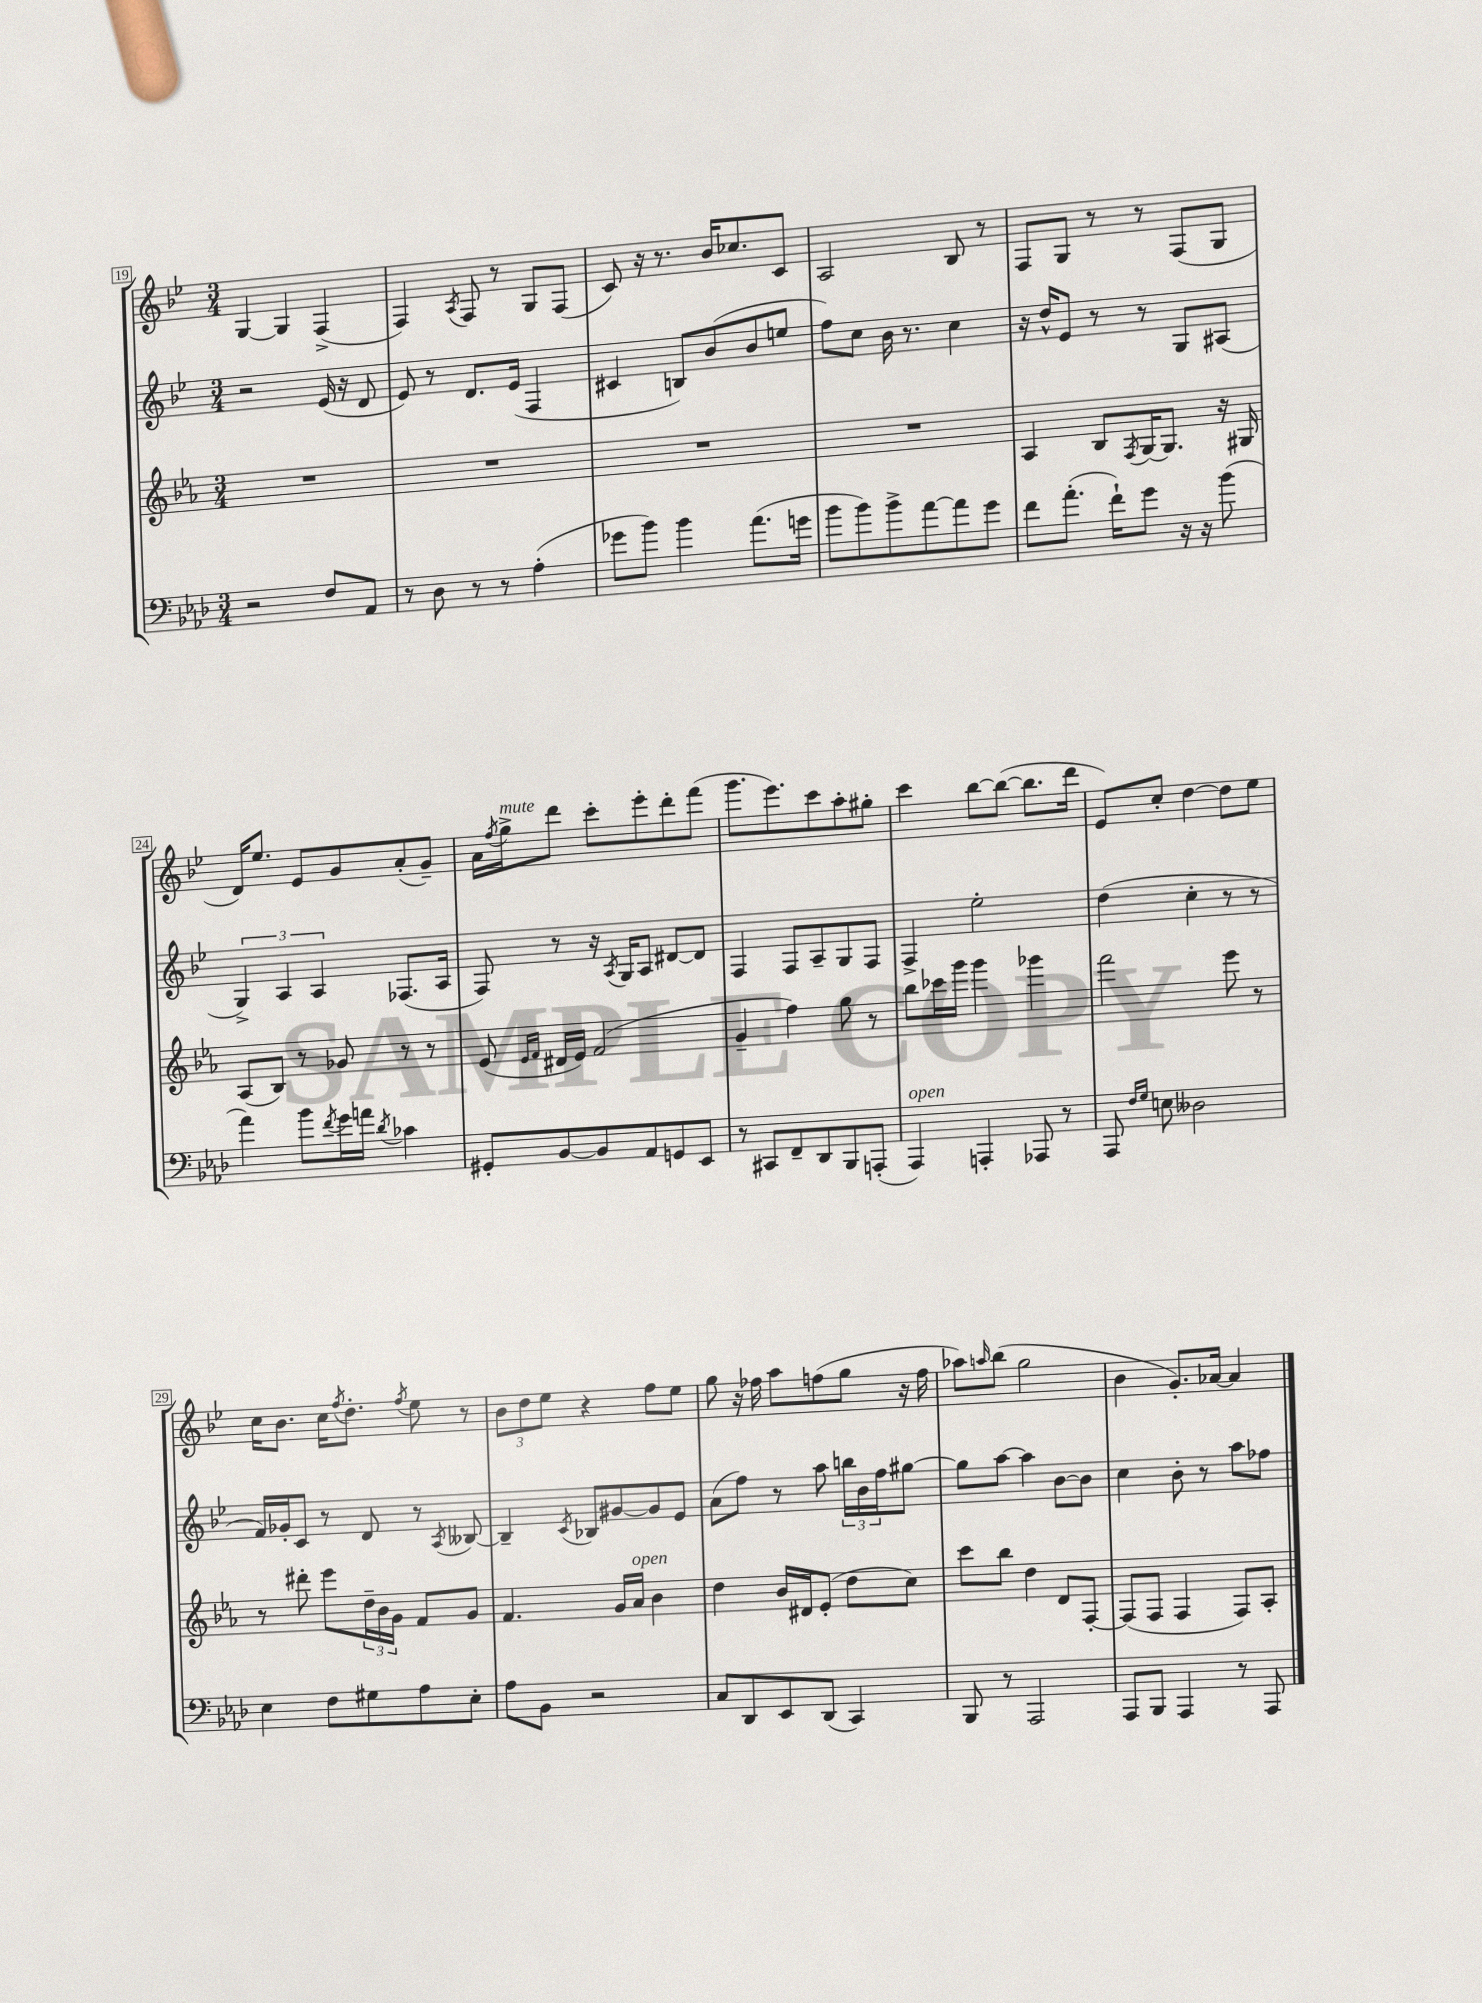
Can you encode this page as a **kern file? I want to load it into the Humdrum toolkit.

**kern	**kern	**kern	**kern
*part4	*part3	*part2	*part1
*staff4	*staff3	*staff2	*staff1
*clefF4	*clefG2	*clefG2	*clefG2
*k[b-e-a-d-]	*k[b-e-a-]	*k[b-e-]	*k[b-e-]
*M3/4	*M3/4	*M3/4	*M3/4
=19	=19	=19	=19
2r	2.r	2r	[4G/
.	.	.	4G/]
8F/L	.	(16e-/	(4F^/
.	.	16r	.
8AA-/J	.	8d/	.
=20	=20	=20	=20
8r	2.r	8e-/)	4F/)
8D-\	.	8r	.
.	.	.	8qA/
8r	.	8.d/L	8F/
8r	.	.	8r
.	.	(16e-/Jk	.
(4A-'\	.	4F/	8G/L
.	.	.	(8F/J
=21	=21	=21	=21
8g-X\L	2.r	4c#X/	8c/)
8b-\J)	.	.	16r
.	.	.	8.r
4b-\	.	8Bn/L)	.
.	.	(8b-/	16b-/KL
.	.	.	8.cc-X/
(8.a-\L	.	8b-/	.
.	.	8een/J	8c/J
16gn\Jk	.	.	.
=22	=22	=22	=22
8b-\L	2.r	8ff\L)	2A/
8b-\)	.	8cc\J	.
8b-^\	.	16b-\	.
.	.	8.r	.
[8a-\	.	.	.
8a-\]	.	4cc\	8B-/
8g\J	.	.	8r
=23	=23	=23	=23
8f\L	4A-/	16r	8F/L
.	.	16dd^^/KL	.
(8.a-'\J	.	8e-/J	8G/J
.	8B-/L	8r	8r
16f`\KL)	.	.	.
.	8qF/	.	.
8g\J	[16G/K	8r	8r
.	8.G/J]	.	.
16r	.	8G/L	(8F/L
16r	.	.	.
(8b-\	16r	(8A#X/J	8G/J
.	16G#X/	.	.
!!LO:LB:g=z
=24	=24	=24	=24
4a-\)	(8A-/L	6G^/)	16d/KL)
.	.	.	8.ee-/J
.	8B-/J)	.	.
.	.	6A/	.
8b-\L	8r	.	8e-/L
.	.	6A/	.
8qf/	.	.	.
16g\L	8g-X/	.	8g/
16an\JJ	.	.	.
8qd-/	.	.	.
4c-X\	8r	(8.F-X/L	(8a'/
.	8r	.	8g~/J)
.	.	16A/Jk	.
=25	=25	=25	=25
8GG#X'/L	(8e-/	8F/)	16a\LL
.	.	.	8qff/
!	!	!	!LO:TX:a:i:t=mute
.	.	.	16gg^\J
.	16qqe-/LL	.	.
.	16qqf/JJ	.	.
[8BB-/	16d#X/LL	8r	8ddd\J
.	16e-/JJ)	.	.
8BB-/]	(2f/	16r	8ccc'\L
.	.	8qA/	.
.	.	16G/KL	.
8AA-/	.	8A/J	8eee-'\
8GGn/	.	[8d#X/L	8ddd'\
8EE-/J	.	8d#/J]	(8fff\J
=26	=26	=26	=26
8r	4g~/	4F/	8.ggg\L
8CC#X/L	.	.	.
.	.	.	8.eee-\)
8FF~/	4ff\)	8F/L	.
8DD-/	.	8A~/	8ccc\
8BBB-/	8gg\	8G/	8aa'\
(8AAAn'/J	8r	8F/J	8gg#X'\J
=27	=27	=27	=27
!LO:TX:a:i:t=open	!	!	!
4AAA-/)	8bb-\L	4F^/	4ccc\
.	16ccc-X\L	.	.
.	16ggg\JJ	.	.
4AAAn'/	4ggg\	2ee-'\	[8bb-\L
.	.	.	(8bb-\J_
8AAA-X/	4ggg-X\	.	8.bb-\L]
8r	.	.	.
.	.	.	16ddd\Jk
=28	=28	=28	=28
8AAA-/	2fff\	(4dd\	8e-/L)
16qqF/LL	.	.	.
16qqG/JJ	.	.	.
8En\	.	.	8cc'/J
2D--X\	.	4cc'\	[4dd\
.	8eee-\	8r	8dd\L]
.	8r	8r	8ee-\J
!!LO:LB:g=z
=29	=29	=29	=29
4E-\	8r	16f/LL)	16cc\KL
.	.	16g-X'/J	8.b-\J
.	8ddd#X'\	8c/J	.
8F\L	8eee-\L	8r	16cc\KL
.	.	.	8qff/
.	.	.	8.dd'\J
8G#X\	24dd~\L	8d/	.
.	24b-\	.	.
.	24g\JJ	.	.
.	.	.	8qff/
8A-\	8f/L	8r	8ee-\
.	.	8qA/	.
8E-'\J	8g/J	[8B--X/	8r
=30	=30	=30	=30
8A-\L	4.f/	4B--~/]	12b-\L
.	.	.	12dd\
8BB-\J	.	.	.
.	.	.	12ee-\J
.	.	8qc/	.
2r	.	8B-X/L	4r
.	16g/LL	[8g#X/	.
!	!LO:TX:a:i:t=open	!	!
.	16a-/JJ	.	.
.	4b-\	8g#/]	8ff\L
.	.	8e-/J	8ee-\J
=31	=31	=31	=31
8C/L	4dd\	(8a\L	8gg\
8DD-/	.	8ff\J)	16r
.	.	.	16ff-X\
8EE-/	16b-/LL	8r	8aa\L
.	16d#X/J	.	.
(8DD-/J	(8e-'/J	8aa\	(8ffn\
4CC/)	8dd\L	24bbn\LL	8gg\J
.	.	24b-\	.
.	.	24ff\J	.
.	8cc\J)	[8gg#X\J	16r
.	.	.	16ff\
=32	=32	=32	=32
8BBB-/	8ccc\L	8gg#\L]	8aa-X\L)
.	.	.	16qqaan/
8r	8bb-\J	[8aa\J	(8bb-\J
2AAA-/	4dd\	4aa\]	2gg\
.	8d/L	[8b-\L	.
.	[8F'/J	8b-\J]	.
=33	=33	=33	=33
8AAA-/L	(8F/L]	4cc\	4b-\
8BBB-/J	8F/J	.	.
4AAA-/	4F/	8b-'\	8.g'/L)
.	.	8r	.
.	.	.	[16a-X/Jk
8r	8F/L)	8aa\L	4a-/]
8AAA-/	8A-'/J	8ff-X\J	.
==	==	==	==
*-	*-	*-	*-
